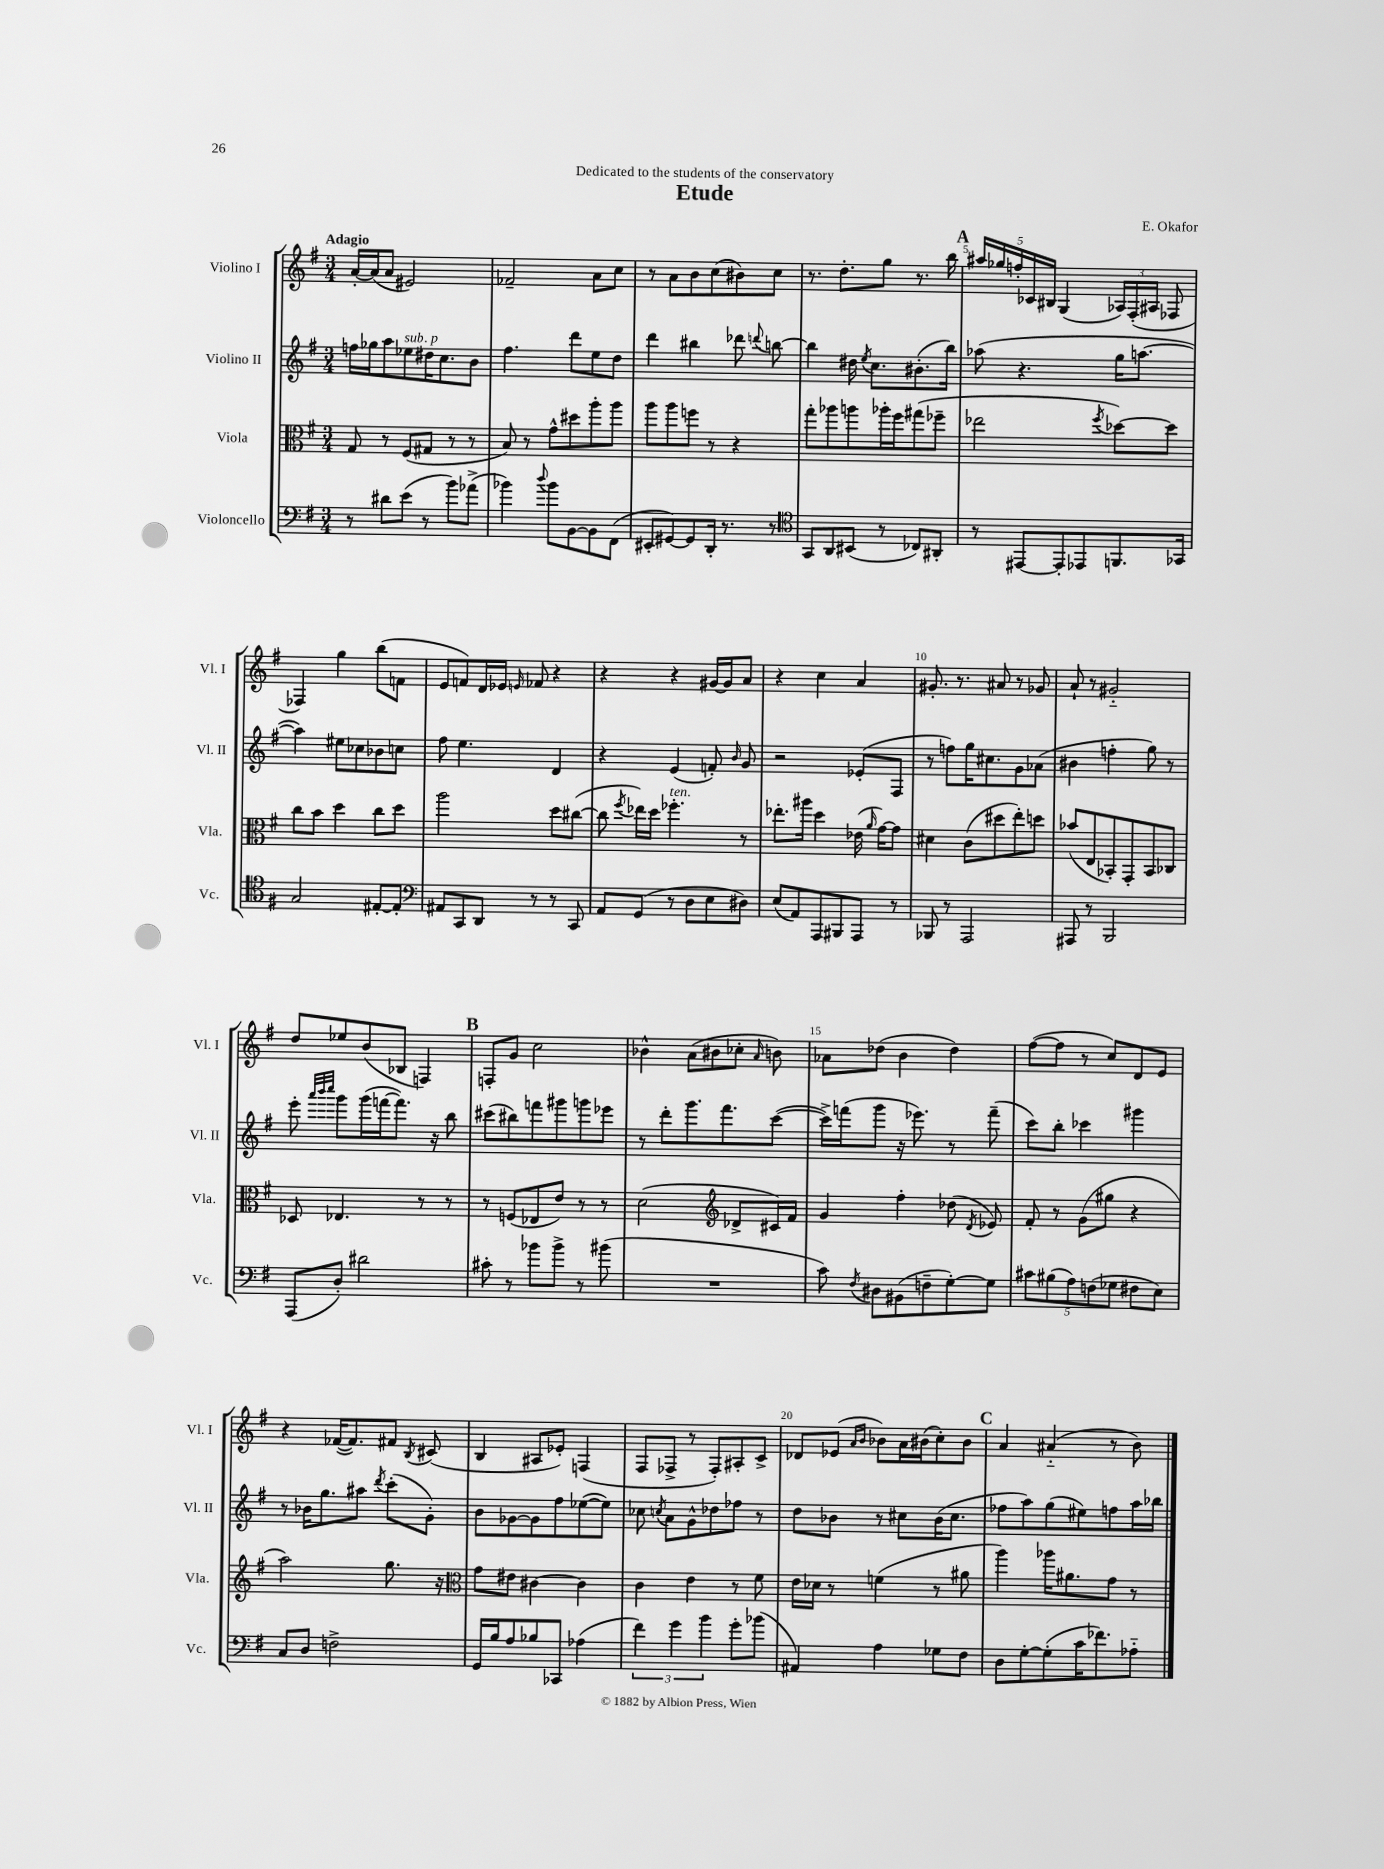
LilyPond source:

\header { title = "Etude" composer = "E. Okafor" dedication = "Dedicated to the students of the conservatory" }
<<
\new StaffGroup <<
\new Staff = "s0" \with { instrumentName = "Violino I" shortInstrumentName = "Vl. I" } {
    \clef treble \key g \major \numericTimeSignature \time 3/4 \tempo "Adagio"
    \autoBeamOff a'16[~-. a'16( a'8] eis'2) |
    fes'2-- a'8[ c''8] |
    r8 a'8[ b'8 c''8( bis'8) c''8] |
    r8. d''8.[-. g''8] r8. b''16 |
    \mark \markup { \bold "A" } \tuplet 5/4 { ais''16[ ges''16 f''16-. ces'16 bis16] } g4( \tuplet 3/2 { aes16[) fis16-.( ais16] } fes8 |
    fes4) g''4 b''8[( f'8] |
    e'8[ f'8) d'16 ees'16] \grace { e'16 } fes'8 r4 |
    r4 r4 gis'16[~ gis'16 a'8] |
    r4 c''4 a'4 |
    gis'8.-. r8. ais'8 r8 ges'8 |
    a'8-! r8 gis'2-_ |
    d''8[ ees''8 b'8( bes8] f4) |
    \mark \markup { \bold "B" } f8[-. g'8] c''2 |
    bes'4-^ a'8[( bis'8 ces''8]-. \grace { a'16 } b'8) |
    aes'8[ des''8]( b'4 des''4) |
    fis''8[~( fis''8] r8 c''8[) d'8 e'8] |
    r4 fes'16[~( fes'8.) fis'8] \acciaccatura { b8 } cis'8( |
    b4 ais8[ ees'8]-.) f4( |
    fis8[ fes8]-> r8 fes8[-.) ais8-. c'8]-> |
    des'8[ ees'8]( \grace { a'16[ b'16] } bes'8[) a'16 bis'16( c''8-.) bis'8] |
    \mark \markup { \bold "C" } a'4 ais'4-_( r8 b'8) \bar "|." |
}
\new Staff = "s1" \with { instrumentName = "Violino II" shortInstrumentName = "Vl. II" } {
    \clef treble \key g \major \numericTimeSignature \time 3/4
    \autoBeamOff f''16[ ges''16 a''8 ees''8^\markup { \italic "sub. p" } dis''16 c''8. b'8] |
    fis''4. d'''8[ e''8 d''8] |
    d'''4 bis''4 des'''8 \appoggiatura { d'''8 } b''8~ |
    b''4 dis''16 \acciaccatura { e''8 } c''8.[ bis'8.-.( b''16]) |
    \mark \markup { \bold "A" } aes''8( r4. g''16[ a''8.]~ |
    a''4) eis''8[ ces''8 bes'8 c''8] |
    fis''8 e''4. d'4 |
    r4 e'4( f'8-.) \grace { b'16 } g'8 |
    r2 ees'8[-.( fis8] |
    r8 f''8[) g''16 cis''8. g'8 aes'8]( |
    bis'4 f''4-. g''8) r8 |
    e'''8-. \grace { a'''32[ b'''32 c''''32] } g'''8[ g'''16( f'''16~ f'''8.]) r16 b''8 |
    \mark \markup { \bold "B" } cis'''8[( bis''8) f'''8 gis'''8 g'''8 ees'''8] |
    r8 d'''8[-. g'''8. fis'''8. c'''8]~( |
    c'''16[->) f'''16( g'''8] r16 ees'''8.) r8 f'''8--( |
    c'''8[) b''8]-. ces'''4 gis'''4 |
    r8 bes'16[ g''8. ais''8] \acciaccatura { d'''8 } c'''8[-.( g'8]-.) |
    b'8[ ges'8~ ges'8 fis''8 ees''8~( ees''8]) |
    ces''8 \acciaccatura { c''8 } a'8[ g'8-^ des''8 fes''8] r8 |
    d''8[ bes'8] r8 cis''8[ bes'16( cis''8.] |
    \mark \markup { \bold "C" } fes''8[ a''8) g''8( eis''8) f''8 a''16 bes''16] \bar "|." |
}
\new Staff = "s2" \with { instrumentName = "Viola" shortInstrumentName = "Vla." } {
    \clef alto \key g \major \numericTimeSignature \time 3/4
    \autoBeamOff g8 r8 fis8[( gis8] r8 r8 |
    b8) r8 g'8[-^ dis''8 a''8-. a''8] |
    a''8[ a''8 f''8] r8 r4 |
    g''8[-. aes''8 a''8 aes''16-. fis''16 gis''8( fes''8]-- |
    \mark \markup { \bold "A" } ees''2 \acciaccatura { fis''8 } des''8[~) des''8] |
    c''8[ b'8] d''4 c''8[ d''8] |
    a''2 d''8[ cis''8]~( |
    cis''8 \acciaccatura { fis''8 } ees''16[) d''16] fes''4.-.^\markup { \italic "ten." } r8 |
    ees''8.[-. ais''16] d''4 ees'16( \grace { a'16 } g'16[~) g'8] |
    dis'4 c'8[( dis''8 e''8-.) d''8] |
    bes'8[( e8 bes,8-.) g,8-. bes,8 ces8] |
    des8 ees4. r8 r8 |
    \mark \markup { \bold "B" } r8 f8[( ees8 e'8]) r8 r8 |
    d'2( \clef treble des'8[-> cis'16) fis'16] |
    g'4 fis''4-. des''8( \acciaccatura { d'8 } ees'8) |
    fis'8-. r8 g'8[( gis''8] r4 |
    a''2) g''8. r16 |
    \clef alto g'8[ eis'8] cis'4~ cis'4 |
    c'4 e'4 r8 fis'8 |
    e'16[ des'16] r8 f'4( r8 ais'8 |
    \mark \markup { \bold "C" } a''4) aes''16[ ais'8. g'8] r8 \bar "|." |
}
\new Staff = "s3" \with { instrumentName = "Violoncello" shortInstrumentName = "Vc." } {
    \clef bass \key g \major \numericTimeSignature \time 3/4
    \autoBeamOff r8 dis'8[ e'8]( r8 b'8[) aes'8]->( |
    bes'4) \appoggiatura { d''8 } bes'8[ b,8~ b,8 fis,8]( |
    eis,8[-. gis,8~) gis,8 d,16]-. r8. r8 |
    \clef tenor g,8[ a,8 bis,8]( r8 ces8[) ais,8]-. |
    \mark \markup { \bold "A" } r8 eis,8[~ eis,8-. ees,8 f,8. ges,16] |
    g2 eis8[~-. eis8]-. |
    \clef bass ais,8[ c,8 d,8] r8 r8 c,8 |
    a,8[ g,8]( r8 d8[ e8 dis8]) |
    e8[( a,8) a,,8 bis,,8 a,,8] r8 |
    bes,,8 r8 a,,2 |
    ais,,8 r8 b,,2 |
    a,,8[( d8]-.) dis'2 |
    \mark \markup { \bold "B" } cis'8-. r8 bes'8[ bes'8]-> r8 bis'8( |
    R2. |
    c'8) \acciaccatura { fis8 } dis8[ bis,8( f8-- g8~-.) g8] |
    \tuplet 5/4 { cis'8[ bis8( a8) f8( ges8] } fis8[ e8]) |
    c8[ d8] f2-> |
    g,16[ b16 a8 bes8 ces,8] aes4( |
    \tuplet 3/2 { fis'4) g'4 b'4 } g'8[-. bes'8]( |
    ais,4) a4 ges8[ fis8] |
    \mark \markup { \bold "C" } d8[ g8~-. g8-.( c'16 fes'8.) aes8]-_ \bar "|." |
}
>>
>>
\layout { \context { \Score \override BarNumber.break-visibility = ##(#f #t #t) barNumberVisibility = #(every-nth-bar-number-visible 5) } }
